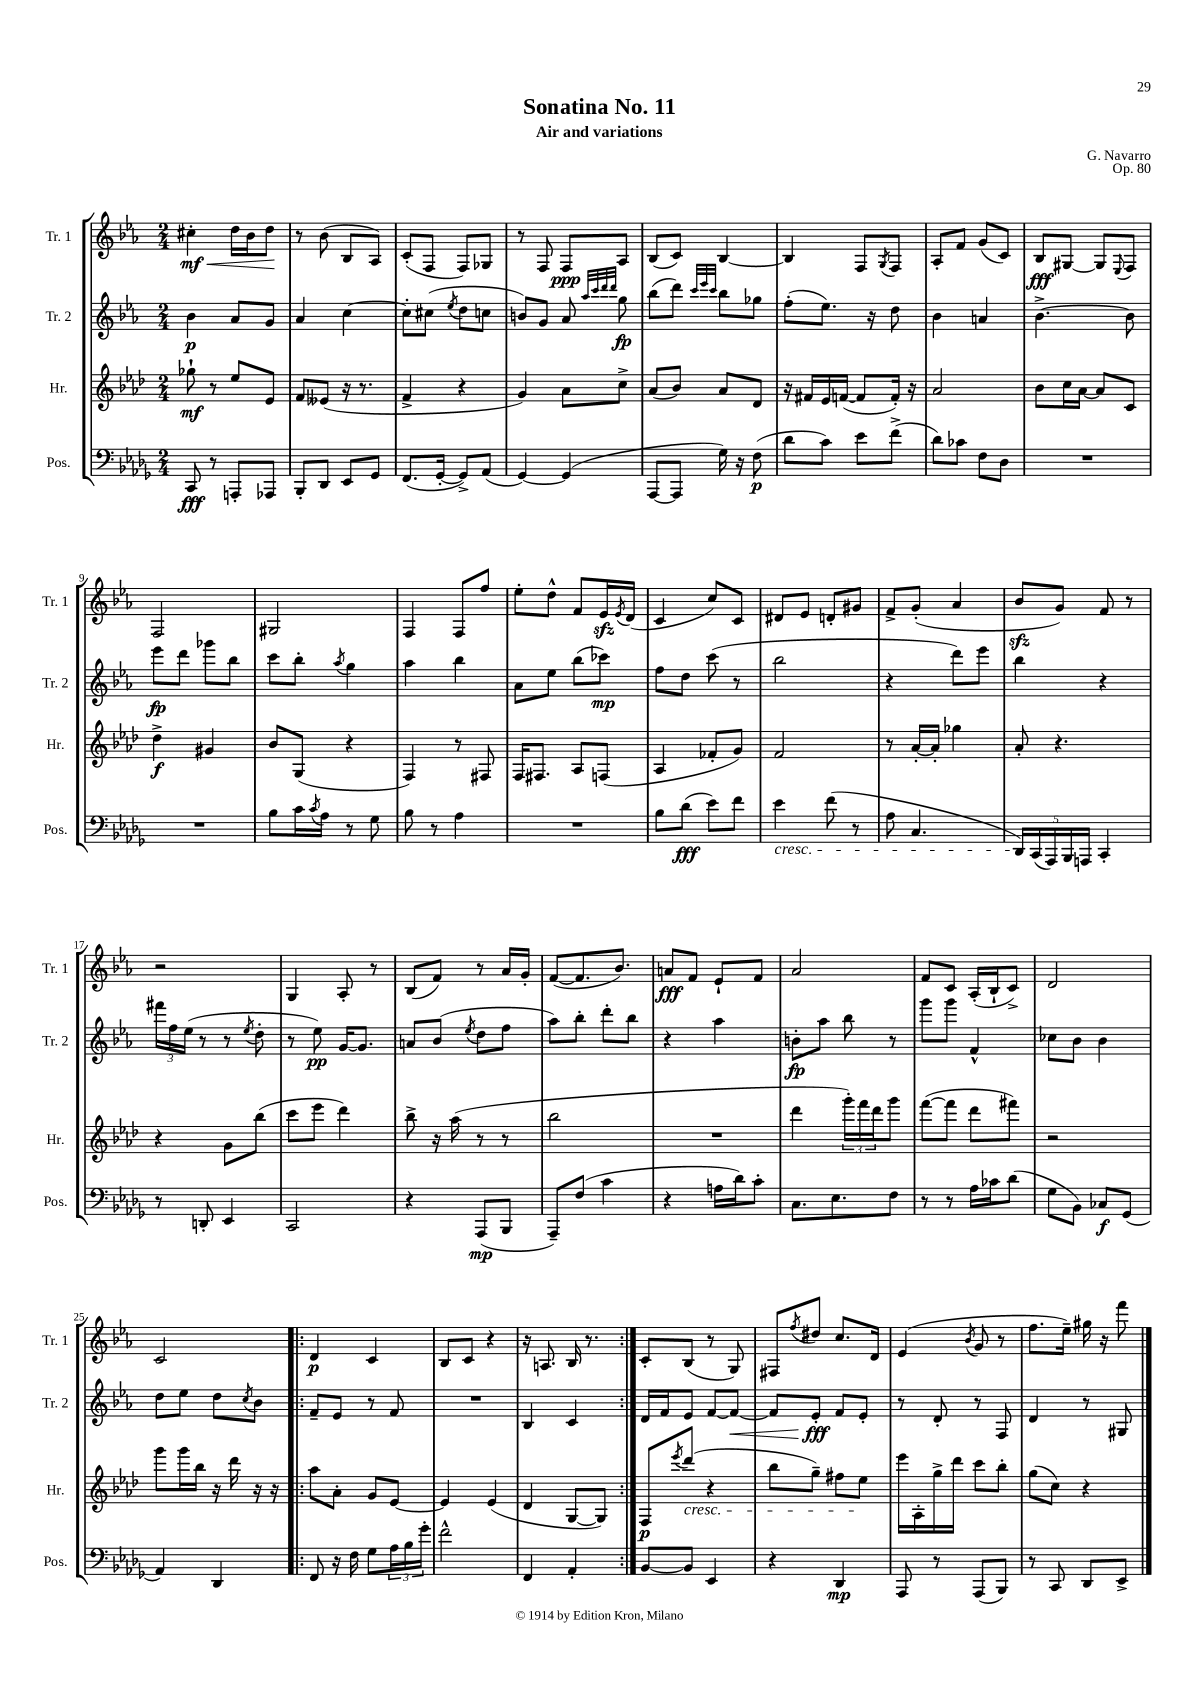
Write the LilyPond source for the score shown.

\header { title = "Sonatina No. 11" composer = "G. Navarro" subtitle = "Air and variations" opus = "Op. 80" }
<<
\new StaffGroup <<
\new Staff = "s0" \with { instrumentName = "Tr. 1" shortInstrumentName = "Tr. 1" } {
    \clef treble \key ees \major \numericTimeSignature \time 2/4
    cis''4-.\mf\< d''16 bes'16 d''8\! |
    r8 bes'8( bes8 aes8) |
    c'8-.( f8 f8) ges8 |
    r8 f8 f8\ppp aes8 |
    bes8( c'8) bes4~ |
    bes4 f8 \acciaccatura { g8 } f8 |
    aes8-. f'8 g'8( c'8) |
    bes8\fff gis8~ gis8 \appoggiatura { ees8 } f8 |
    f2 |
    gis2 |
    f4 f8 f''8 |
    ees''8-. d''8-^ f'8 ees'16\sfz \acciaccatura { ees'8 } d'16( |
    c'4 c''8) c'8 |
    dis'8 ees'8 d'8-. gis'8 |
    f'8-> g'8-.( aes'4 |
    bes'8\sfz g'8) f'8 r8 |
    r2 |
    g4 aes8-. r8 |
    bes8( f'8) r8 aes'16 g'16-. |
    f'8~( f'8. bes'8.) |
    a'8\fff f'8 ees'8-! f'8 |
    aes'2 |
    f'8 c'8 aes16-.( bes16-! c'8->) |
    d'2 |
    c'2 |
    \repeat volta 2 { d'4\p c'4 |
    bes8 c'8 r4 |
    r16 a8. bes16 r8. | }
    c'8-. bes8( r8 g8) |
    fis8 \acciaccatura { f''8 } dis''8 c''8. d'16 |
    ees'4( \acciaccatura { bes'8 } g'8 r8 |
    f''8. ees''16--) gis''16 r16 f'''8 \bar "|." |
}
\new Staff = "s1" \with { instrumentName = "Tr. 2" shortInstrumentName = "Tr. 2" } {
    \clef treble \key ees \major \numericTimeSignature \time 2/4
    bes'4\p aes'8 g'8 |
    aes'4 c''4~ |
    c''8-. cis''8( \acciaccatura { ees''8 } d''8 c''8 |
    b'8) g'8 aes'8 \grace { aes''32 c'''32 d'''32 d'''32 } g''8\fp |
    bes''8( d'''8) \grace { c'''32 ees'''32 c'''32 } bes''8 ges''8 |
    f''8-.( ees''8.) r16 d''8 |
    bes'4 a'4 |
    bes'4.~-> bes'8 |
    ees'''8\fp d'''8 ges'''8 bes''8 |
    c'''8 bes''8-. \acciaccatura { aes''8 } g''4 |
    aes''4 bes''4 |
    aes'8 ees''8 bes''8( ces'''8\mp) |
    f''8 d''8 c'''8( r8 |
    bes''2 |
    r4 d'''8) ees'''8 |
    bes''4 r4 |
    \tuplet 3/2 { fis'''16 f''16 ees''16( } r8 r8 \acciaccatura { ees''8 } d''8-. |
    r8 ees''8\pp) g'16~ g'8. |
    a'8 bes'8( \acciaccatura { ees''8 } d''8 f''8 |
    aes''8) bes''8-. d'''8-. bes''8 |
    r4 aes''4 |
    b'8-.\fp aes''8 bes''8 r8 |
    g'''8 g'''8 f'4-^ |
    ces''8 bes'8 bes'4 |
    d''8 ees''8 d''8 \acciaccatura { c''8 } bes'8 |
    \repeat volta 2 { f'8-- ees'8 r8 f'8 |
    R2 |
    bes4 c'4 | }
    d'16 f'16 ees'8 f'8~ f'8~\< |
    f'8 ees'8-.\fff\! f'8 ees'8-. |
    r8 d'8-. r8 f8 |
    d'4 r8 gis8 \bar "|." |
}
\new Staff = "s2" \with { instrumentName = "Hr." shortInstrumentName = "Hr." } {
    \clef treble \key aes \major \numericTimeSignature \time 2/4
    ges''8-!\mf r8 ees''8 ees'8 |
    f'8 eeses'8( r16 r8. |
    f'4-> r4 |
    g'4) aes'8 c''8-> |
    aes'8( bes'8) aes'8 des'8 |
    r16 fis'16 ees'16 f'16~( f'8 f'16-.) r16 |
    aes'2 |
    bes'8 c''16 aes'16~ aes'8 c'8 |
    des''4->\f gis'4 |
    bes'8 g8( r4 |
    f4) r8 fis8 |
    f16 fis8. aes8 f8( |
    aes4 fes'8-. g'8) |
    f'2 |
    r8 aes'16~-. aes'16-. ges''4 |
    aes'8-. r4. |
    r4 g'8 bes''8( |
    c'''8 ees'''8 des'''4) |
    bes''8-> r16 aes''16( r8 r8 |
    bes''2 |
    R2 |
    des'''4 \tuplet 3/2 { g'''16-.) f'''16 des'''16 } g'''8 |
    f'''8~( f'''8 des'''8 fis'''8) |
    r2 |
    g'''8 g'''16 bes''16 r16 des'''16 r16 r16 |
    \repeat volta 2 { aes''8 aes'8-. g'8 ees'8~ |
    ees'4 ees'4( |
    des'4 g8~ g8) | }
    f8\p \acciaccatura { ees'''8 } des'''8\cresc( r4 |
    bes''8 g''8--) fis''8 ees''8\! |
    ees'''16 aes16-. g''16-> des'''16 c'''8 bes''8-. |
    g''8( c''8) r4 \bar "|." |
}
\new Staff = "s3" \with { instrumentName = "Pos." shortInstrumentName = "Pos." } {
    \clef bass \key des \major \numericTimeSignature \time 2/4
    c,8\fff r8 a,,8-. aes,,8 |
    bes,,8-. des,8 ees,8 ges,8 |
    f,8.( ges,16~-. ges,8->) aes,8( |
    ges,4~) ges,4( |
    aes,,8~ aes,,8 ges16) r16 f8\p( |
    des'8 c'8) ees'8 f'8->( |
    des'8) ces'8 f8 des8 |
    R2 |
    R2 |
    bes8 c'16 \acciaccatura { c'8 } aes16 r8 ges8 |
    bes8 r8 aes4 |
    R2 |
    bes8 des'8\fff( ees'8) f'8 |
    ees'4\cresc f'8( r8 |
    aes8 c4. |
    \tuplet 5/4 { des,16\!) c,16( aes,,16) bes,,16 a,,16 } c,4-. |
    r8 d,8-. ees,4 |
    c,2 |
    r4 aes,,8\mp( bes,,8 |
    aes,,8--) f8( c'4 |
    r4 a16 des'16) c'8-. |
    c8. ees8. f8 |
    r8 r8 aes16 ces'16 des'8( |
    ges8 bes,8) ces8\f ges,8( |
    aes,4) des,4 |
    \repeat volta 2 { f,8 r16 f16 ges8 \tuplet 3/2 { aes16 bes16 ges'16-. } |
    f'2-^ |
    f,4 aes,4-. | }
    bes,8~ bes,8 ees,4 |
    r4 des,4\mp |
    aes,,8 r8 aes,,8( bes,,8) |
    r8 c,8 des,8 ees,8-> \bar "|." |
}
>>
>>
